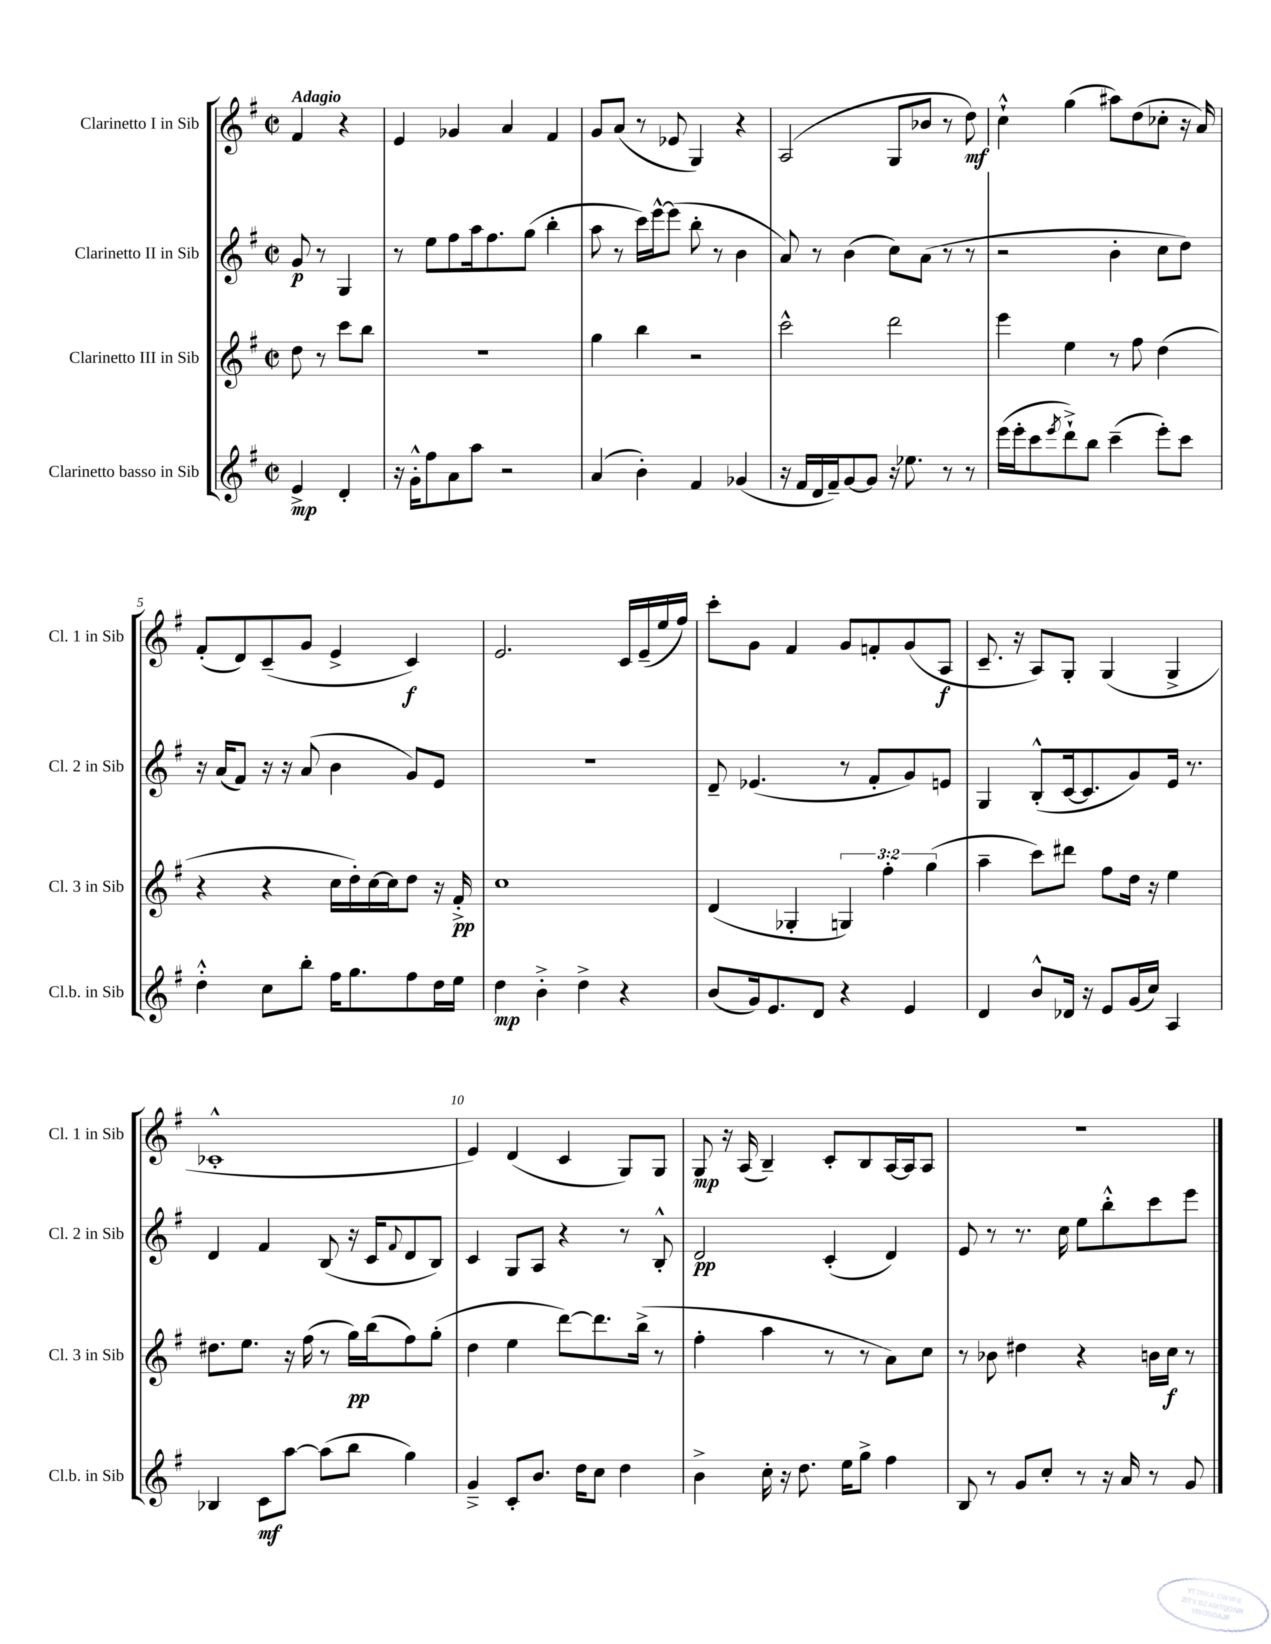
<<
\new StaffGroup <<
\new Staff = "s0" \with { instrumentName = "Clarinetto I in Sib" shortInstrumentName = "Cl. 1 in Sib" } {
    \clef treble \key g \major \defaultTimeSignature \time 2/2 \partial 2 \tempo "Adagio"
    fis'4 r4 |
    e'4 ges'4 a'4 fis'4 |
    g'8 a'8( r8 ees'8 g4) r4 |
    a2( g8 bes'8 r8 d''8\mf) |
    c''4-!-^ g''4( ais''8) d''8( ces''8-. r16 a'16) |
    fis'8-.( d'8) c'8--( g'8 e'4-> c'4\f) |
    e'2. c'16 e'16--( e''16 fis''16) |
    c'''8-. g'8 fis'4 g'8 f'8-. g'8( a8\f |
    c'8.-- r16 a8) g8-. g4( g4-> |
    ces'1-.-^ |
    e'4) d'4( c'4 g8) g8 |
    g8\mp r16 a16( b4--) c'8-. b8 a16~ a16 a8 |
    r1 \bar "|." |
}
\new Staff = "s1" \with { instrumentName = "Clarinetto II in Sib" shortInstrumentName = "Cl. 2 in Sib" } {
    \clef treble \key g \major \defaultTimeSignature \time 2/2 \partial 2
    g'8\p r8 g4 |
    r8 e''8 fis''8 a''16 fis''8. g''8( b''4-. |
    a''8 r8 c'''16) e'''16~-^ e'''8( b''8-. r8 b'4 |
    a'8) r8 b'4( c''8) a'8( r8 r8 |
    r2 b'4-. c''8 d''8) |
    r16 a'16( fis'8) r16 r16 a'8( b'4 g'8) e'8 |
    r1 |
    d'8-- ees'4.( r8 fis'8-. g'8) e'8 |
    g4 b8-.-^( c'16~ c'8. g'8) e'16 r8. |
    d'4 fis'4 b8( r16 c'16 \appoggiatura { fis'8 } d'8 b8) |
    c'4 g8 a8 r4 r8 b8-.-^ |
    d'2\pp c'4-.( d'4) |
    e'8 r8 r8. c''16 e''8 b''8-.-^ c'''8 e'''8 \bar "|." |
}
\new Staff = "s2" \with { instrumentName = "Clarinetto III in Sib" shortInstrumentName = "Cl. 3 in Sib" } {
    \clef treble \key g \major \defaultTimeSignature \time 2/2 \override Staff.TupletNumber.text = #tuplet-number::calc-fraction-text \partial 2
    d''8 r8 c'''8 b''8 |
    r1 |
    g''4 b''4 r2 |
    c'''2-^ d'''2 |
    e'''4 e''4 r8 fis''8 d''4( |
    r4 r4 c''16 d''16-.) c''16~ c''16 d''8 r16 fis'16-.->\pp |
    c''1 |
    d'4( ges4-. \tuplet 3/2 { g4) fis''4-. g''4( } |
    a''4-- c'''8) dis'''8 fis''8 d''16 r16 e''4 |
    dis''8. e''8. r16 fis''16( r8 g''16\pp) b''16( fis''8) g''8-.( |
    d''4 e''4 d'''8~) d'''8. b''16->( r8 |
    fis''4-. a''4 r8 r8 a'8) c''8 |
    r8 bes'8 dis''4 r4 b'16 c''16\f r8 \bar "|." |
}
\new Staff = "s3" \with { instrumentName = "Clarinetto basso in Sib" shortInstrumentName = "Cl.b. in Sib" } {
    \clef treble \key g \major \defaultTimeSignature \time 2/2 \partial 2
    e'4->\mp d'4-. |
    r16 g'16-.-^ fis''8 a'8 a''8 r2 |
    a'4( b'4-.) fis'4 ges'4( |
    r16 fis'16 d'16 fis'16--) g'8~ g'8 r16 ees''8. r8 r8 |
    e'''16( e'''16-. c'''8 \acciaccatura { e'''8 } d'''8-!->) b''8 c'''4--( e'''8-.) c'''8 |
    d''4-.-^ c''8 b''8-. fis''16 g''8. fis''8 d''16 e''16 |
    d''4\mp b'4-.-> d''4-> r4 |
    b'8( g'16) e'8. d'8 r4 e'4 |
    d'4 b'8-^ des'16 r16 e'8 g'16( c''16) a4 |
    bes4 c'8\mf a''8~ a''8( b''8 g''4) |
    g'4---> c'8-. b'8. d''16 c''8 d''4 |
    b'4-> c''16-. r16 d''8. e''16 g''8-> fis''4 |
    b8 r8 g'8 c''8-. r8 r16 a'16 r8 g'8 \bar "|." |
}
>>
>>
\layout { \context { \Score \override BarNumber.break-visibility = ##(#f #t #t) barNumberVisibility = #(every-nth-bar-number-visible 5) } }
